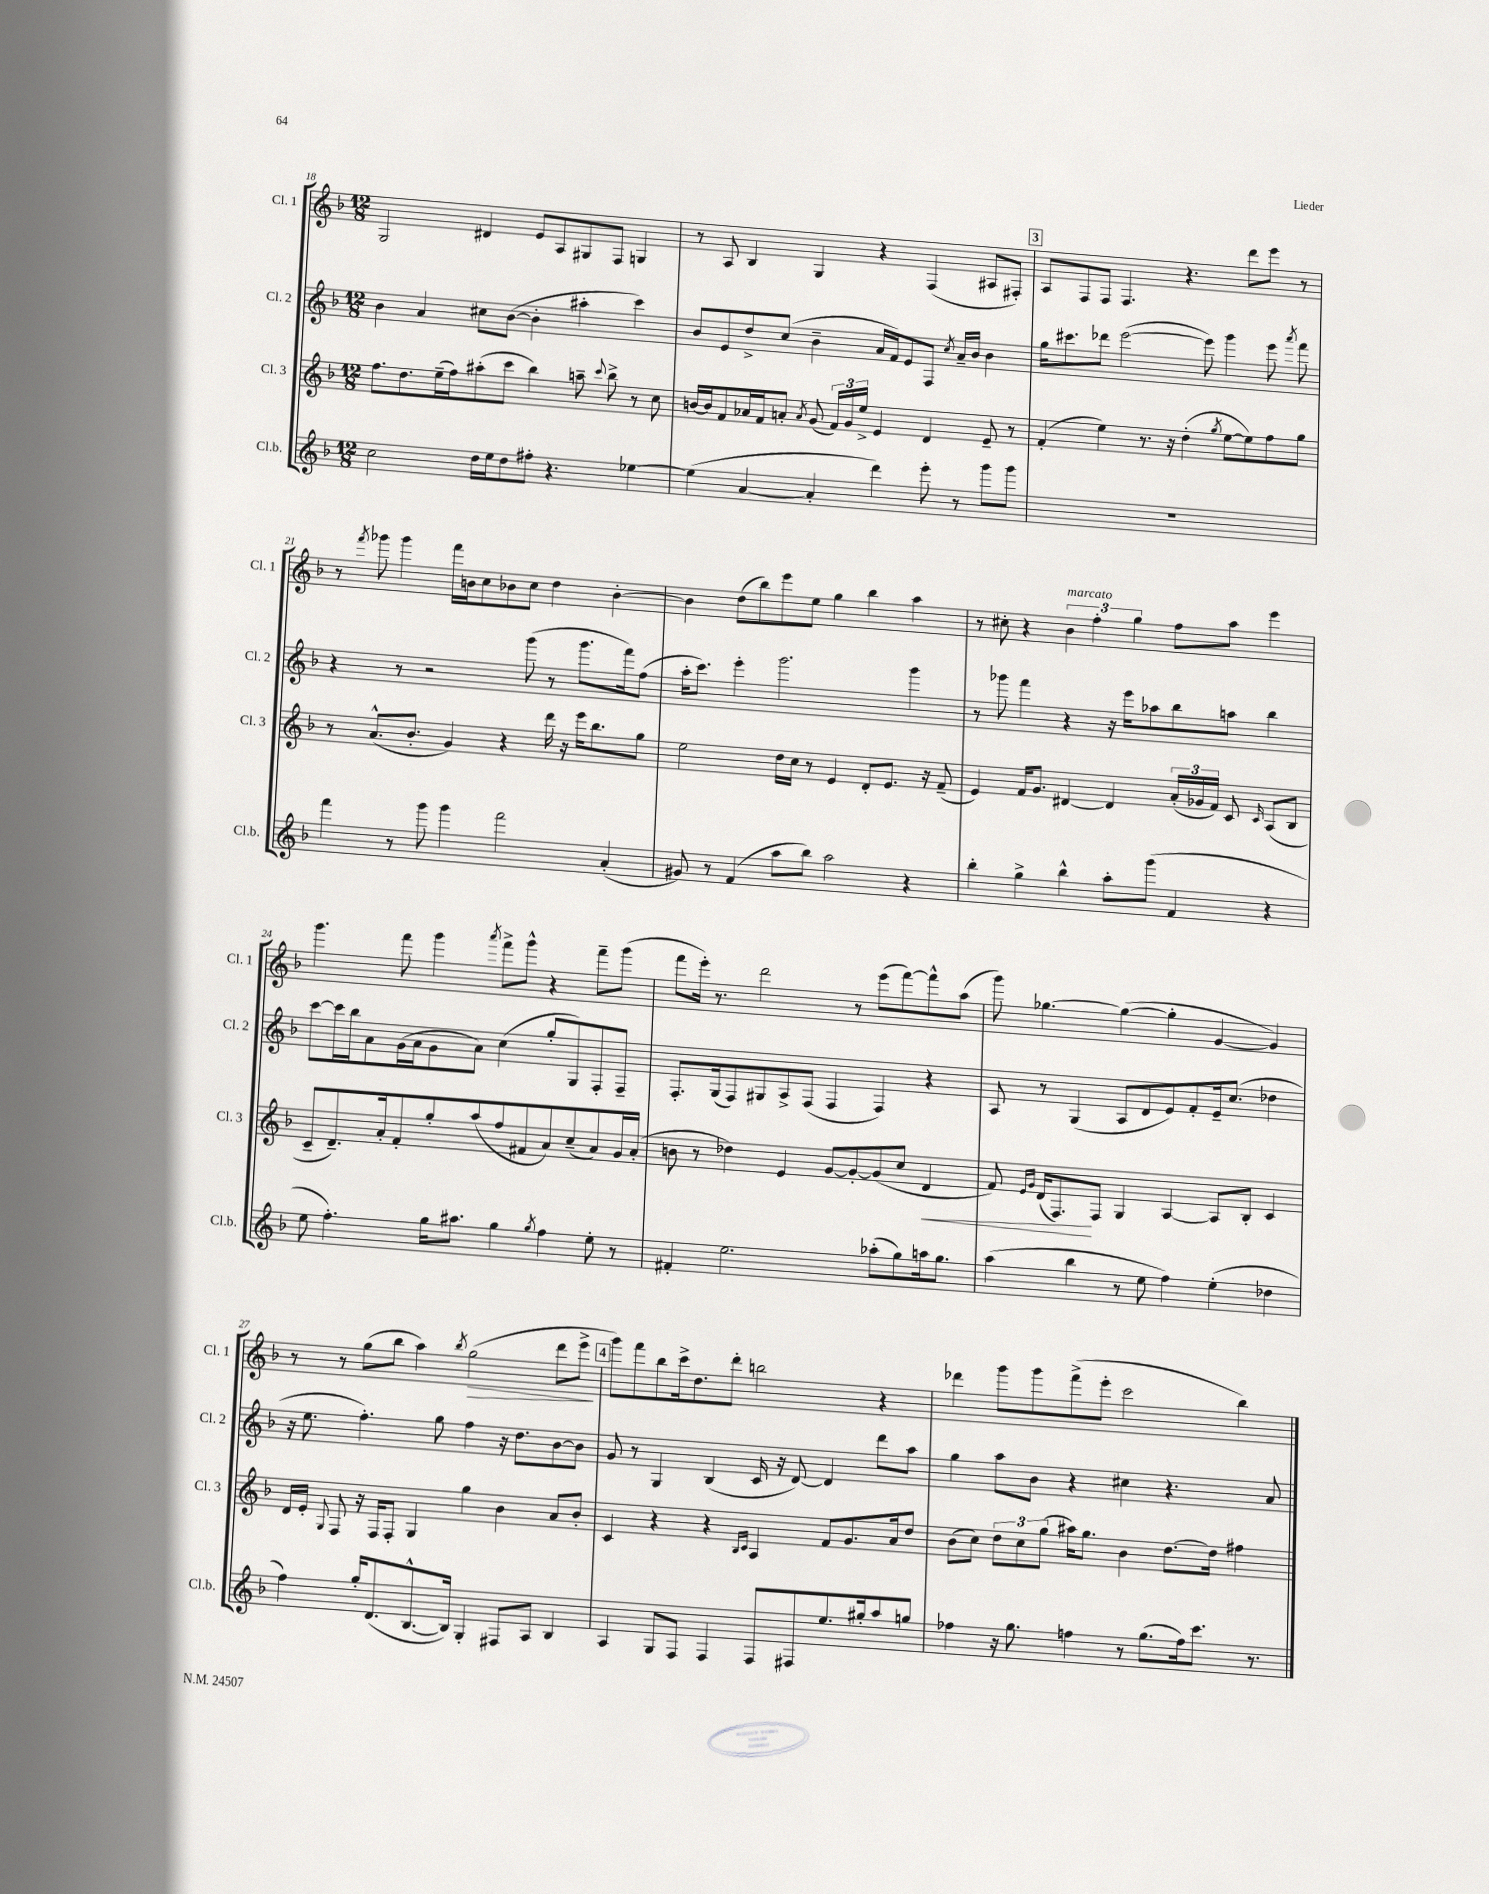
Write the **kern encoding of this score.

**kern	**kern	**kern	**kern
*staff4	*staff3	*staff2	*staff1
*clefG2	*clefG2	*clefG2	*clefG2
*k[b-]	*k[b-]	*k[b-]	*k[b-]
*M12/8	*M12/8	*M12/8	*M12/8
2cc	8.ff	4b-	2G
.	8.dd	.	.
.	.	4a	.
.	(16ee~	.	.
.	16ff)	.	.
16dd	(8aa#'	8cc#	4d#
16ee	.	.	.
8dd	8ccc	([8b-	.
8ff#'	4bb-)	4b-']	8e
4.r	.	.	8A
.	8aa~	4aa#'	8G#
.	8qqccc	.	.
.	8bb-^	.	8F
[4ee-	8r	4ccc)	4G
.	8cc	.	.
=	=	=	=
(4ee-]	[16b	8b-	8r
.	16b]	.	.
.	8f	8e	8A
[4a	16a-	8dd^	4B-
.	16f	.	.
.	8a'	(8cc	.
.	8qa	.	.
4a']	(8g	4b-~	4G
.	24f)	.	.
.	24g	.	.
.	24ee^	.	.
4ddd)	4e	16a	4r
.	.	16f)	.
.	.	8e	.
8eee'	4d	8F	(4F
.	.	8qcc	.
8r	.	16a~	.
.	.	16b-	.
8ggg	8e~	4b-	8A#
8ggg	8r	.	8F#')
=	=	=	=
1.r	(4f'	16gg	8A
.	.	8.ccc#	.
.	.	.	8F
.	4ee)	8ddd-	8F
.	.	([2eee	4.F
.	8.r	.	.
.	16r	.	.
.	(4dd'	.	4.r
.	.	8eee])	.
.	8qgg	.	.
.	[8ee	4ggg	.
.	8ee])	.	8ddd
.	8ff	8eee	8eee
.	.	8qaaa	.
.	8gg	8fff	8r
=	=	=	=
4fff	8r	4r	8r
.	.	.	8qfff
.	(8.a^^	.	8ggg-
8r	.	8r	4ggg-
.	8.b-'	.	.
8ggg	.	2r	.
4ggg	4g)	.	16fff
.	.	.	16b
.	.	.	8cc
2fff	4r	.	8b-
.	.	(8ggg	8cc
.	16ddd	8r	4dd
.	16r	.	.
.	16eee	8.ggg	.
.	8.bb-	.	.
(4a'	.	.	[4b-'
.	.	16fff)	.
.	8gg	(8ff	.
=	=	=	=
8g#)	2ee	16aa'	4b-]
.	.	8.ccc)	.
8r	.	.	.
(4f	.	4eee'	(8dd
.	.	.	8bb-)
8aa	16dd	2.ggg	8eee
.	16cc	.	.
8bb-)	8r	.	8ee
2aa	4e	.	4gg
.	8d'	.	4bb-
.	8.e	.	.
4r	.	4ggg	4aa
.	16r	.	.
.	(8f~	.	.
=	=	=	=
4bb-'	4e)	8r	8r
.	.	8ggg-	8cc#'
4gg^	16f	4fff	4r
.	8.g	.	.
4bb-^^	[4d#	4r	6b-
.	.	.	6ff'
8aa'	4d#]	16r	.
.	.	16eee	.
.	.	.	6gg
(8ggg	.	8aa-	.
4f	(24a'	8bb-	8ff
.	24g-	.	.
.	24f)	.	.
.	8c	8aa	8aa
.	16qqc	.	.
4r	(8A	4bb-	4eee
.	8B-	.	.
=	=	=	=
8ee	8c~	[8ccc	4.ggg
4.ff')	8.d~)	16ccc]	.
.	.	16bb-	.
.	.	8a	.
.	16a'	.	.
.	8f'	(16g	8fff
.	.	16a	.
16gg	8gg'	8g	4ggg
8.aa#	.	.	.
.	(8aa	8a)	.
.	.	.	8qaaa
4gg	8ff	(4cc	8fff^
.	8f#	.	8ggg^^
8qgg	.	.	.
4ff	8a)	8gg'	4r
.	(8cc~	8G)	.
8ee'	8a)	8F'	8fff~
8r	16g	8F~	(8ggg
.	(16a'	.	.
=	=	=	=
4f#'	8b	8.F'	8fff
.	8r	.	16eee')
.	.	(16G	8.r
2.ee	4dd-)	8F)	.
.	.	8G#	2ddd
.	4e	8A^	.
.	.	(8F	.
.	[8g	4F	.
.	8g'_	.	8r
(8aa-'	(8g]	4F)	(8eee
8gg)	8cc	.	[8fff)
16aa	4d	4r	8fff^^]
8.gg	.	.	.
.	.	.	(8aa
=	=	=	=
(4aa	8f)	8A	8ggg)
.	16qqe	.	.
.	16qqg	.	.
.	(16d	8r	[4.gg-
.	8.F)	.	.
4bb-	.	(4G	.
.	8F	.	.
8r	4G	8A	(4gg-_
8ee	.	8d	.
4ff)	[4A	8e)	4gg-']
.	.	8f'	.
(4ee'	8A]	16e~	[4g
.	.	(8.cc	.
.	8B-'	.	.
4dd-	4c	4dd-	4g])
=	=	=	=
4ff)	16d	16r	8r
.	16e'	8.ee	.
.	8qqG	.	.
.	8F	.	8r
16gg'	16r	4.ff')	(8gg
(8.d	16F	.	.
.	8F'	.	8bb-
[8.B-^^	4G	.	4aa)
.	.	8gg	.
16B-])	.	.	.
.	.	.	8qbb-
4G'	4gg	4ff	(2gg
8F#	4b-	16r	.
.	.	8.dd	.
8A	.	.	.
4B-	8a	[8b-	8ddd
.	8b-'	8b-]	8eee^
=	=	=	=
4A	4c	8g	8ggg)
.	.	8r	8fff
8G	4r	4G	8bb-
8F	.	.	16ccc^
.	.	.	8.dd
4F	4r	(4B-	.
.	.	.	8ddd'
.	16qqB-	.	.
.	16qqc	.	.
8F	4A	16c	2bb
.	.	16r	.
8F#	.	[8d)	.
8.ee	8f	4d]	.
.	8.g	.	.
16gg#'	.	.	.
8aa	.	8ddd	4r
.	16a	.	.
8gg	8dd	8aa	.
=	=	=	=
4ff-	(8b-	4gg	4ddd-
.	8cc)	.	.
16r	12dd	8aa	8ggg
8.gg	.	.	.
.	12cc	.	.
.	.	8b-	8ggg
.	(12gg	.	.
4ff	16aa#)	4r	(8fff^
.	8.gg	.	.
.	.	.	8eee'
8r	4b-	4cc#	2ccc
(8.gg	.	.	.
.	[8.dd	4.r	.
16ff)	.	.	.
8.ccc	.	.	.
.	16dd]	.	.
.	4ff#	.	4bb-)
8.r	.	.	.
.	.	8a	.
==	==	==	==
*-	*-	*-	*-
